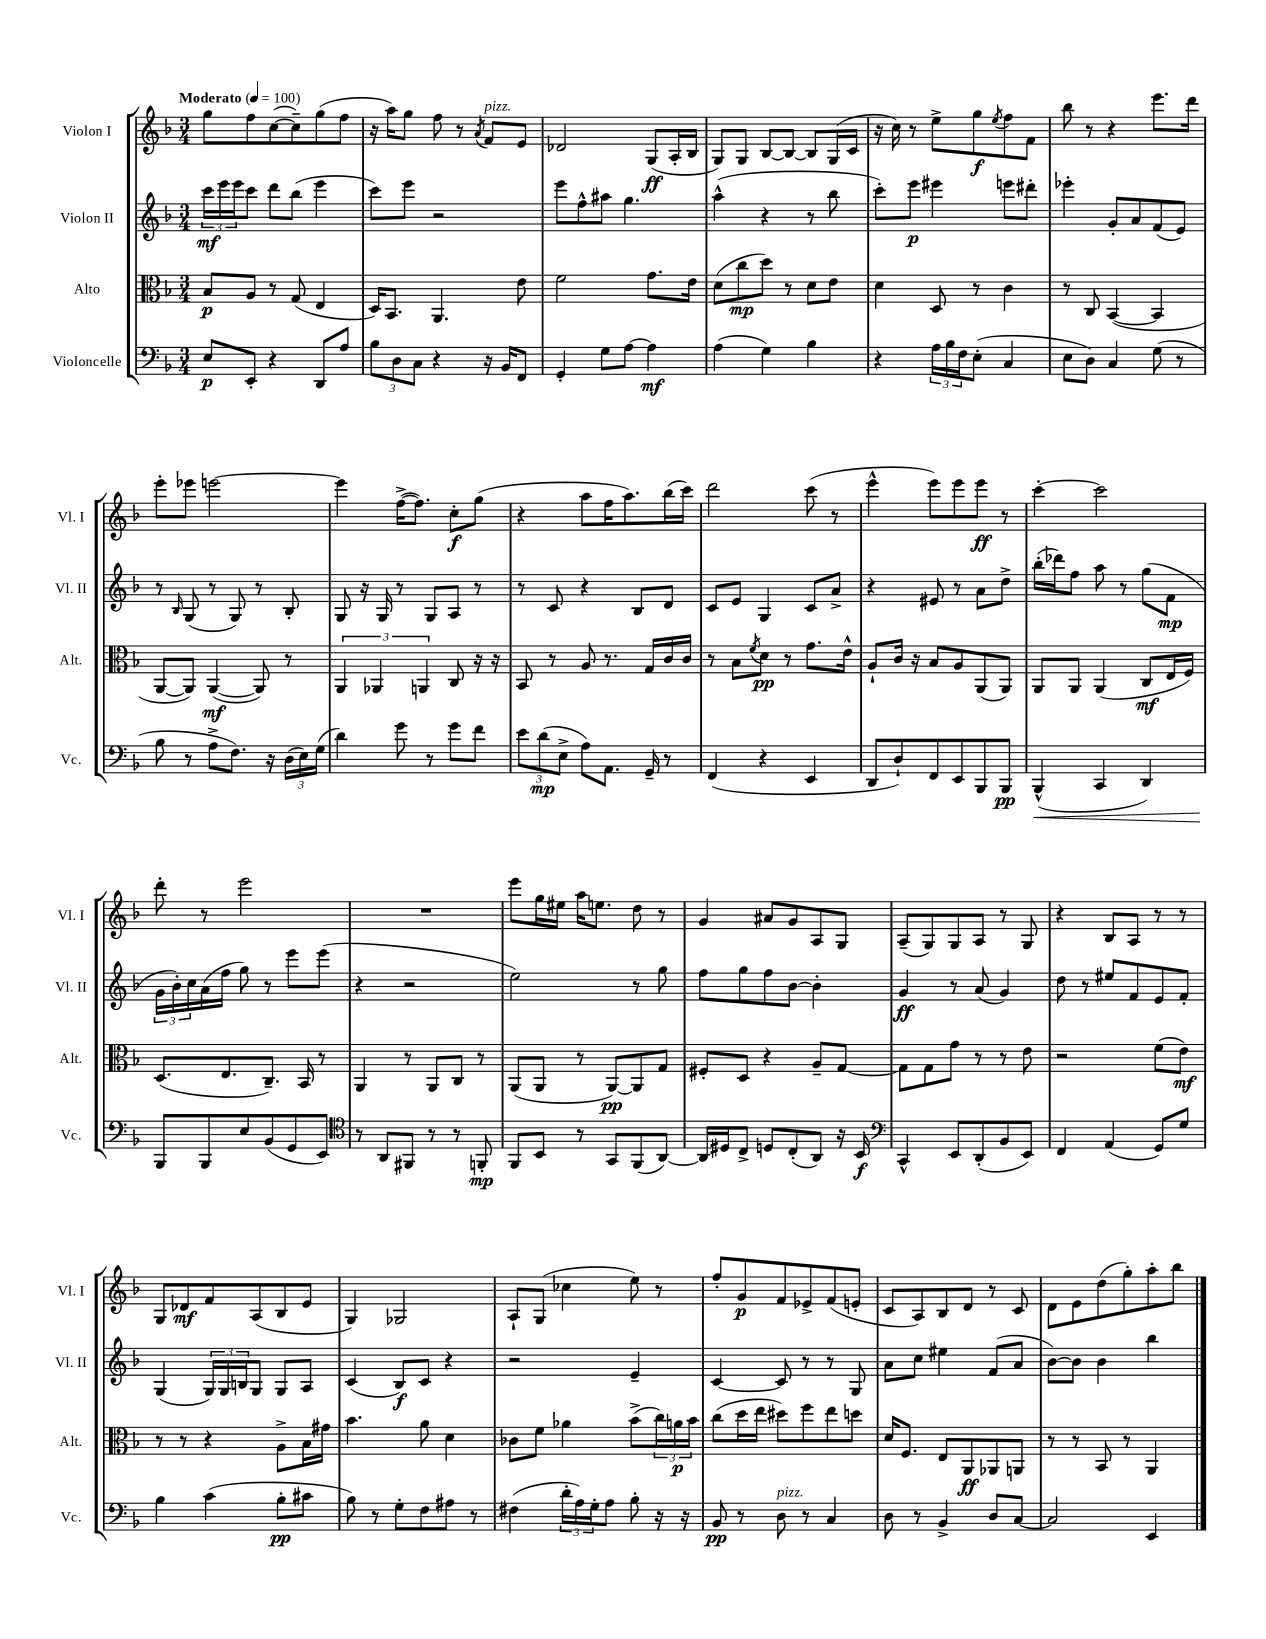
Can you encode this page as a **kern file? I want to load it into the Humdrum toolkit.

**kern	**dynam	**kern	**dynam	**kern	**dynam	**kern	**dynam
*part4	*part4	*part3	*part3	*part2	*part2	*part1	*part1
*staff4	*staff4	*staff3	*staff3	*staff2	*staff2	*staff1	*staff1
*I"Violoncelle	*	*I"Alto	*	*I"Violon II	*	*I"Violon I	*
*I'Vc.	*	*I'Alt.	*	*I'Vl. II	*	*I'Vl. I	*
*clefF4	*	*clefC3	*	*clefG2	*	*clefG2	*
*k[b-]	*	*k[b-]	*	*k[b-]	*	*k[b-]	*
*M3/4	*	*M3/4	*	*M3/4	*	*M3/4	*
*MM100	*	*MM100	*	*MM100	*	*MM100	*
=1	=1	=1	=1	=1	=1	=1	=1
!	!	!	!	!	!	!LO:TX:a:B:t=Moderato	!
8E/L	p	8B-/L	p	24ccc\LL	mf	8gg\L	.
.	.	.	.	24eee\	.	.	.
.	.	.	.	24eee\J	.	.	.
8EE'/J	.	8A/J	.	8ccc\J	.	8ff\	.
4r	.	8r	.	8ddd\L	.	([8cc\	.
.	.	(8G/	.	(8bb-\J	.	8cc~\])	.
8DD/L	.	4E/	.	4eee\	.	(8gg\	.
8A/J	.	.	.	.	.	8ff\J	.
=2	=2	=2	=2	=2	=2	=2	=2
12B-\L	.	16D/KL)	.	8ccc\L)	.	16r	.
.	.	8.BB-/J	.	.	.	16aa\KL)	.
12D\	.	.	.	.	.	.	.
.	.	.	.	8eee\J	.	8gg\J	.
12C\J	.	.	.	.	.	.	.
4r	.	4.AA/	.	2r	.	8ff\	.
.	.	.	.	.	.	8r	.
.	.	.	.	.	.	8qa/	.
!	!	!	!	!	!	!LO:TX:a:i:t=pizz.	!
16r	.	.	.	.	.	8f/L	.
16BB-/KL	.	.	.	.	.	.	.
8FF/J	.	8e\	.	.	.	8e/J	.
=3	=3	=3	=3	=3	=3	=3	=3
4GG'/	.	2f\	.	8eee\L	.	2d-X/	.
.	.	.	.	8ff^^\	.	.	.
8G\L	.	.	.	8aa#X\J	.	.	.
[8A\J	.	.	.	4.gg\	.	.	.
4A\]	mf	8.g\L	.	.	.	(8G/L	ff
.	.	.	.	.	.	16A'/L	.
.	.	16e\Jk	.	.	.	16B-/JJ	.
=4	=4	=4	=4	=4	=4	=4	=4
(4A\	.	(8d\L	.	(4aa^^\	.	8G/L)	.
.	.	8cc\	mp	.	.	8G/J	.
4G\)	.	8dd\J)	.	4r	.	[8B-/L	.
.	.	8r	.	.	.	8B-/J_	.
4B-\	.	8d\L	.	8r	.	8B-/L]	.
.	.	8e\J	.	8bb-\	.	(16G/L	.
.	.	.	.	.	.	16c/JJ	.
=5	=5	=5	=5	=5	=5	=5	=5
4r	.	4d\	.	8ccc'\L)	.	16r	.
.	.	.	.	.	.	16cc\)	.
.	.	.	.	8eee\J	p	8r	.
24A\LL	.	8D/	.	4eee#X\	.	8ee^\L	.
24B-\	.	.	.	.	.	.	.
24F\J	.	.	.	.	.	.	.
(8E'\J	.	8r	.	.	.	8gg\	f
.	.	.	.	.	.	8qee/	.
4C/	.	4c\	.	8eeen\L	.	8ff\	.
.	.	.	.	8ddd#X'\J	.	8f\J	.
=6	=6	=6	=6	=6	=6	=6	=6
8E\L	.	8r	.	4eee-X'\	.	8bb-\	.
8D\J)	.	8C/	.	.	.	8r	.
4C/	.	([4BB-/	.	8g'/L	.	4r	.
.	.	.	.	8a/	.	.	.
(8G\	.	4BB-/]	.	(8f/	.	8.eee\L	.
8r	.	.	.	8e/J)	.	.	.
.	.	.	.	.	.	16ddd\Jk	.
!!LO:LB:g=z
=7	=7	=7	=7	=7	=7	=7	=7
8B-\	.	[8AA/L	.	8r	.	8eee'\L	.
.	.	.	.	16qqB-/	.	.	.
8r	.	8AA/J])	.	(8G/	.	8eee-X\J	.
8A^\L	.	([4AA/	mf	8r	.	[2eeen\	.
8.F\J)	.	.	.	8G/)	.	.	.
.	.	8AA/])	.	8r	.	.	.
16r	.	.	.	.	.	.	.
(24D\LL	.	8r	.	8B-'/	.	.	.
24E\)	.	.	.	.	.	.	.
(24G\JJ	.	.	.	.	.	.	.
=8	=8	=8	=8	=8	=8	=8	=8
4d\)	.	6AA/	.	8G/	.	4eee\]	.
.	.	.	.	16r	.	.	.
.	.	6AA-X/	.	.	.	.	.
.	.	.	.	16G/	.	.	.
8g\	.	.	.	8r	.	([16ff^\KL	.
.	.	.	.	.	.	8.ff\J])	.
.	.	6AAn/	.	.	.	.	.
8r	.	.	.	8G/L	.	.	.
8g\L	.	8C/	.	8A/J	.	8cc'\L	f
8f\J	.	16r	.	8r	.	(8gg\J	.
.	.	16r	.	.	.	.	.
=9	=9	=9	=9	=9	=9	=9	=9
12e\L	.	8BB-/	.	8r	.	4r	.
(12d\	mp	.	.	.	.	.	.
.	.	8r	.	8c/	.	.	.
12E^\J	.	.	.	.	.	.	.
8A\L)	.	8A/	.	4r	.	8aa\L	.
8.AA\J	.	8.r	.	.	.	16ff\K	.
.	.	.	.	.	.	8.aa\)	.
.	.	.	.	8B-/L	.	.	.
16GG~/	.	16G/LL	.	.	.	.	.
8r	.	16c/	.	8d/J	.	(16bb-\L	.
.	.	16c/JJ	.	.	.	16ccc\JJ)	.
=10	=10	=10	=10	=10	=10	=10	=10
(4FF/	.	8r	.	8c/L	.	2ddd\	.
.	.	8B-\L	.	8e/J	.	.	.
.	.	8qf/	.	.	.	.	.
4r	.	8d\J	pp	4G/	.	.	.
.	.	8r	.	.	.	.	.
4EE/	.	8.g\L	.	8c/L	.	(8ccc\	.
.	.	.	.	8a^/J	.	8r	.
.	.	16e^^\Jk	.	.	.	.	.
=11	=11	=11	=11	=11	=11	=11	=11
8DD/L	.	8A`/L	.	4r	.	4eee^^\	.
8D`/)	.	16c/Jk	.	.	.	.	.
.	.	16r	.	.	.	.	.
8FF/	.	8B-/L	.	8e#X/	.	8eee\L)	.
8EE/	.	8A/	.	8r	.	8eee\	.
8BBB-/	.	(8AA/	.	8a\L	.	8eee\J	ff
8BBB-/J	pp	8AA/J)	.	8dd^\J	.	8r	.
=12	=12	=12	=12	=12	=12	=12	=12
!	!LO:HP:b	!	!	!	!	!	!
(4BBB-^^/	<	8AA/L	.	(16bb-'\LL	.	[4ccc'\	.
.	.	.	.	16ddd-X\J)	.	.	.
.	.	8AA/J	.	8ff\J	.	.	.
4CC/	.	(4AA/	.	8aa\	.	2ccc\]	.
.	.	.	.	8r	.	.	.
4DD/)	.	8C/L	mf	(8gg\L	.	.	.
.	.	16E/L	.	8f\J	mp	.	.
.	.	16F/JJ)	.	.	.	.	.
!!LO:LB:g=z
=13	=13	=13	=13	=13	=13	=13	=13
8BBB-/L	.	(8.D/L	.	24g\LL	.	8ddd'\	.
.	.	.	.	24b-'\)	.	.	.
.	.	.	.	24cc\	.	.	.
8BBB-/	[	.	.	(16a\	.	8r	.
.	.	8.E/	.	16ff\JJ	.	.	.
8E/	.	.	.	8gg\)	.	2eee\	.
(8BB-/	.	8.C~/J)	.	8r	.	.	.
8GG/	.	.	.	8eee\L	.	.	.
.	.	16BB-/	.	.	.	.	.
8EE/J)	.	8r	.	(8eee\J	.	.	.
=14	=14	=14	=14	=14	=14	=14	=14
*clefC4	*	*	*	*	*	*	*
8r	.	4AA/	.	4r	.	2.r	.
8AA/L	.	.	.	.	.	.	.
8FF#X/J	.	8r	.	2r	.	.	.
8r	.	8AA/L	.	.	.	.	.
8r	.	8C/J	.	.	.	.	.
8FFn'/	mp	8r	.	.	.	.	.
=15	=15	=15	=15	=15	=15	=15	=15
8FF/L	.	(8AA/L	.	2ee\)	.	8eee\L	.
8BB-/J	.	8AA/J	.	.	.	16gg\L	.
.	.	.	.	.	.	16ee#X\JJ	.
8r	.	8r	.	.	.	16aa\KL	.
.	.	.	.	.	.	8.een\J	.
8GG/L	.	[8AA/L)	pp	.	.	.	.
(8FF/	.	8AA/]	.	8r	.	8dd\	.
[8AA/J)	.	8G/J	.	8gg\	.	8r	.
=16	=16	=16	=16	=16	=16	=16	=16
16AA/LL]	.	8F#X'/L	.	8ff\L	.	4g/	.
16D#X/J	.	.	.	.	.	.	.
8C^/J	.	8D/J	.	8gg\	.	.	.
8Dn/L	.	4r	.	8ff\	.	8a#X/L	.
(8C'/	.	.	.	[8b-\J	.	8g/	.
8AA/J)	.	8A~/L	.	4b-'\]	.	8A/	.
16r	.	[8G/J	.	.	.	8G/J	.
16BB-/	f	.	.	.	.	.	.
=17	=17	=17	=17	=17	=17	=17	=17
*clefF4	*	*	*	*	*	*	*
4CC^^/	.	8G\L]	.	4g/	ff	(8A~/L	.
.	.	8G\	.	.	.	8G/)	.
8EE/L	.	8g\J	.	8r	.	8G/	.
(8DD'/	.	8r	.	(8a/	.	8A/J	.
8BB-/	.	8r	.	4g/)	.	8r	.
8EE/J)	.	8e\	.	.	.	8G/	.
=18	=18	=18	=18	=18	=18	=18	=18
4FF/	.	2r	.	8dd\	.	4r	.
.	.	.	.	8r	.	.	.
(4AA/	.	.	.	8ee#X/L	.	8B-/L	.
.	.	.	.	8f/	.	8A/J	.
8GG/L)	.	(8f\L	.	8e/	.	8r	.
8G/J	.	8e\J)	mf	8f'/J	.	8r	.
!!LO:LB:g=z
=19	=19	=19	=19	=19	=19	=19	=19
4B-\	.	8r	.	(4G/	.	8G/L	.
.	.	8r	.	.	.	8d-X/	mf
(4c\	.	4r	.	24G/LL)	.	8f/	.
.	.	.	.	24G/	.	.	.
.	.	.	.	24Bn/J	.	.	.
.	.	.	.	8G/J	.	(8A/	.
8B-'\L	pp	8A^\L	.	8G/L	.	8B-/	.
8c#X\J	.	16B-\L	.	8A/J	.	8e/J	.
.	.	16g#X\JJ	.	.	.	.	.
=20	=20	=20	=20	=20	=20	=20	=20
8B-\)	.	4.b-\	.	(4c/	.	4G/)	.
8r	.	.	.	.	.	.	.
8G'\L	.	.	.	8B-/L)	f	2G-X/	.
8F\	.	8a\	.	8c/J	.	.	.
8A#X\J	.	4d\	.	4r	.	.	.
8r	.	.	.	.	.	.	.
=21	=21	=21	=21	=21	=21	=21	=21
(4F#X\	.	8c-X\L	.	2r	.	8A`/L	.
.	.	8f\J	.	.	.	(8G/J	.
24d'\LL	.	4a-X\	.	.	.	4cc-X\	.
24A\)	.	.	.	.	.	.	.
24G'\J	.	.	.	.	.	.	.
8A\J	.	.	.	.	.	.	.
8B-'\	.	(8b-^\L	.	4e~/	.	8ee\)	.
16r	.	24cc\L)	.	.	.	8r	.
.	.	24an\	p	.	.	.	.
16r	.	.	.	.	.	.	.
.	.	24b-\JJ	.	.	.	.	.
=22	=22	=22	=22	=22	=22	=22	=22
8BB-/	pp	(8cc\L	.	[4c/	.	8ff'/L	.
8r	.	16dd\L	.	.	.	8g/	p
.	.	16ee\JJ	.	.	.	.	.
!LO:TX:a:i:t=pizz.	!	!	!	!	!	!	!
8D\	.	8dd#X\L)	.	8c/]	.	8f/	.
8r	.	8ff\	.	8r	.	8e-X^/	.
4C/	.	8ee\	.	8r	.	(8f/	.
.	.	8ddn\J	.	8G/	.	8en'/J	.
=23	=23	=23	=23	=23	=23	=23	=23
8D\	.	16d/KL	.	8a\L	.	8c/L	.
.	.	8.F/J	.	.	.	.	.
8r	.	.	.	8cc\J	.	8A/)	.
4BB-^/	.	8E/L	.	4ee#X\	.	8B-/	.
.	.	8AA/	ff	.	.	8d/J	.
8D/L	.	8AA-X/	.	(8f/L	.	8r	.
[8C/J	.	8AAn/J	.	8a/J	.	8c/	.
=24	=24	=24	=24	=24	=24	=24	=24
2C/]	.	8r	.	[8b-\L)	.	8d\L	.
.	.	8r	.	8b-\J]	.	8e\	.
.	.	8BB-/	.	4b-\	.	(8dd\	.
.	.	8r	.	.	.	8gg'\)	.
4EE/	.	4AA/	.	4bb-\	.	8aa'\	.
.	.	.	.	.	.	8bb-\J	.
==	==	==	==	==	==	==	==
*-	*-	*-	*-	*-	*-	*-	*-
